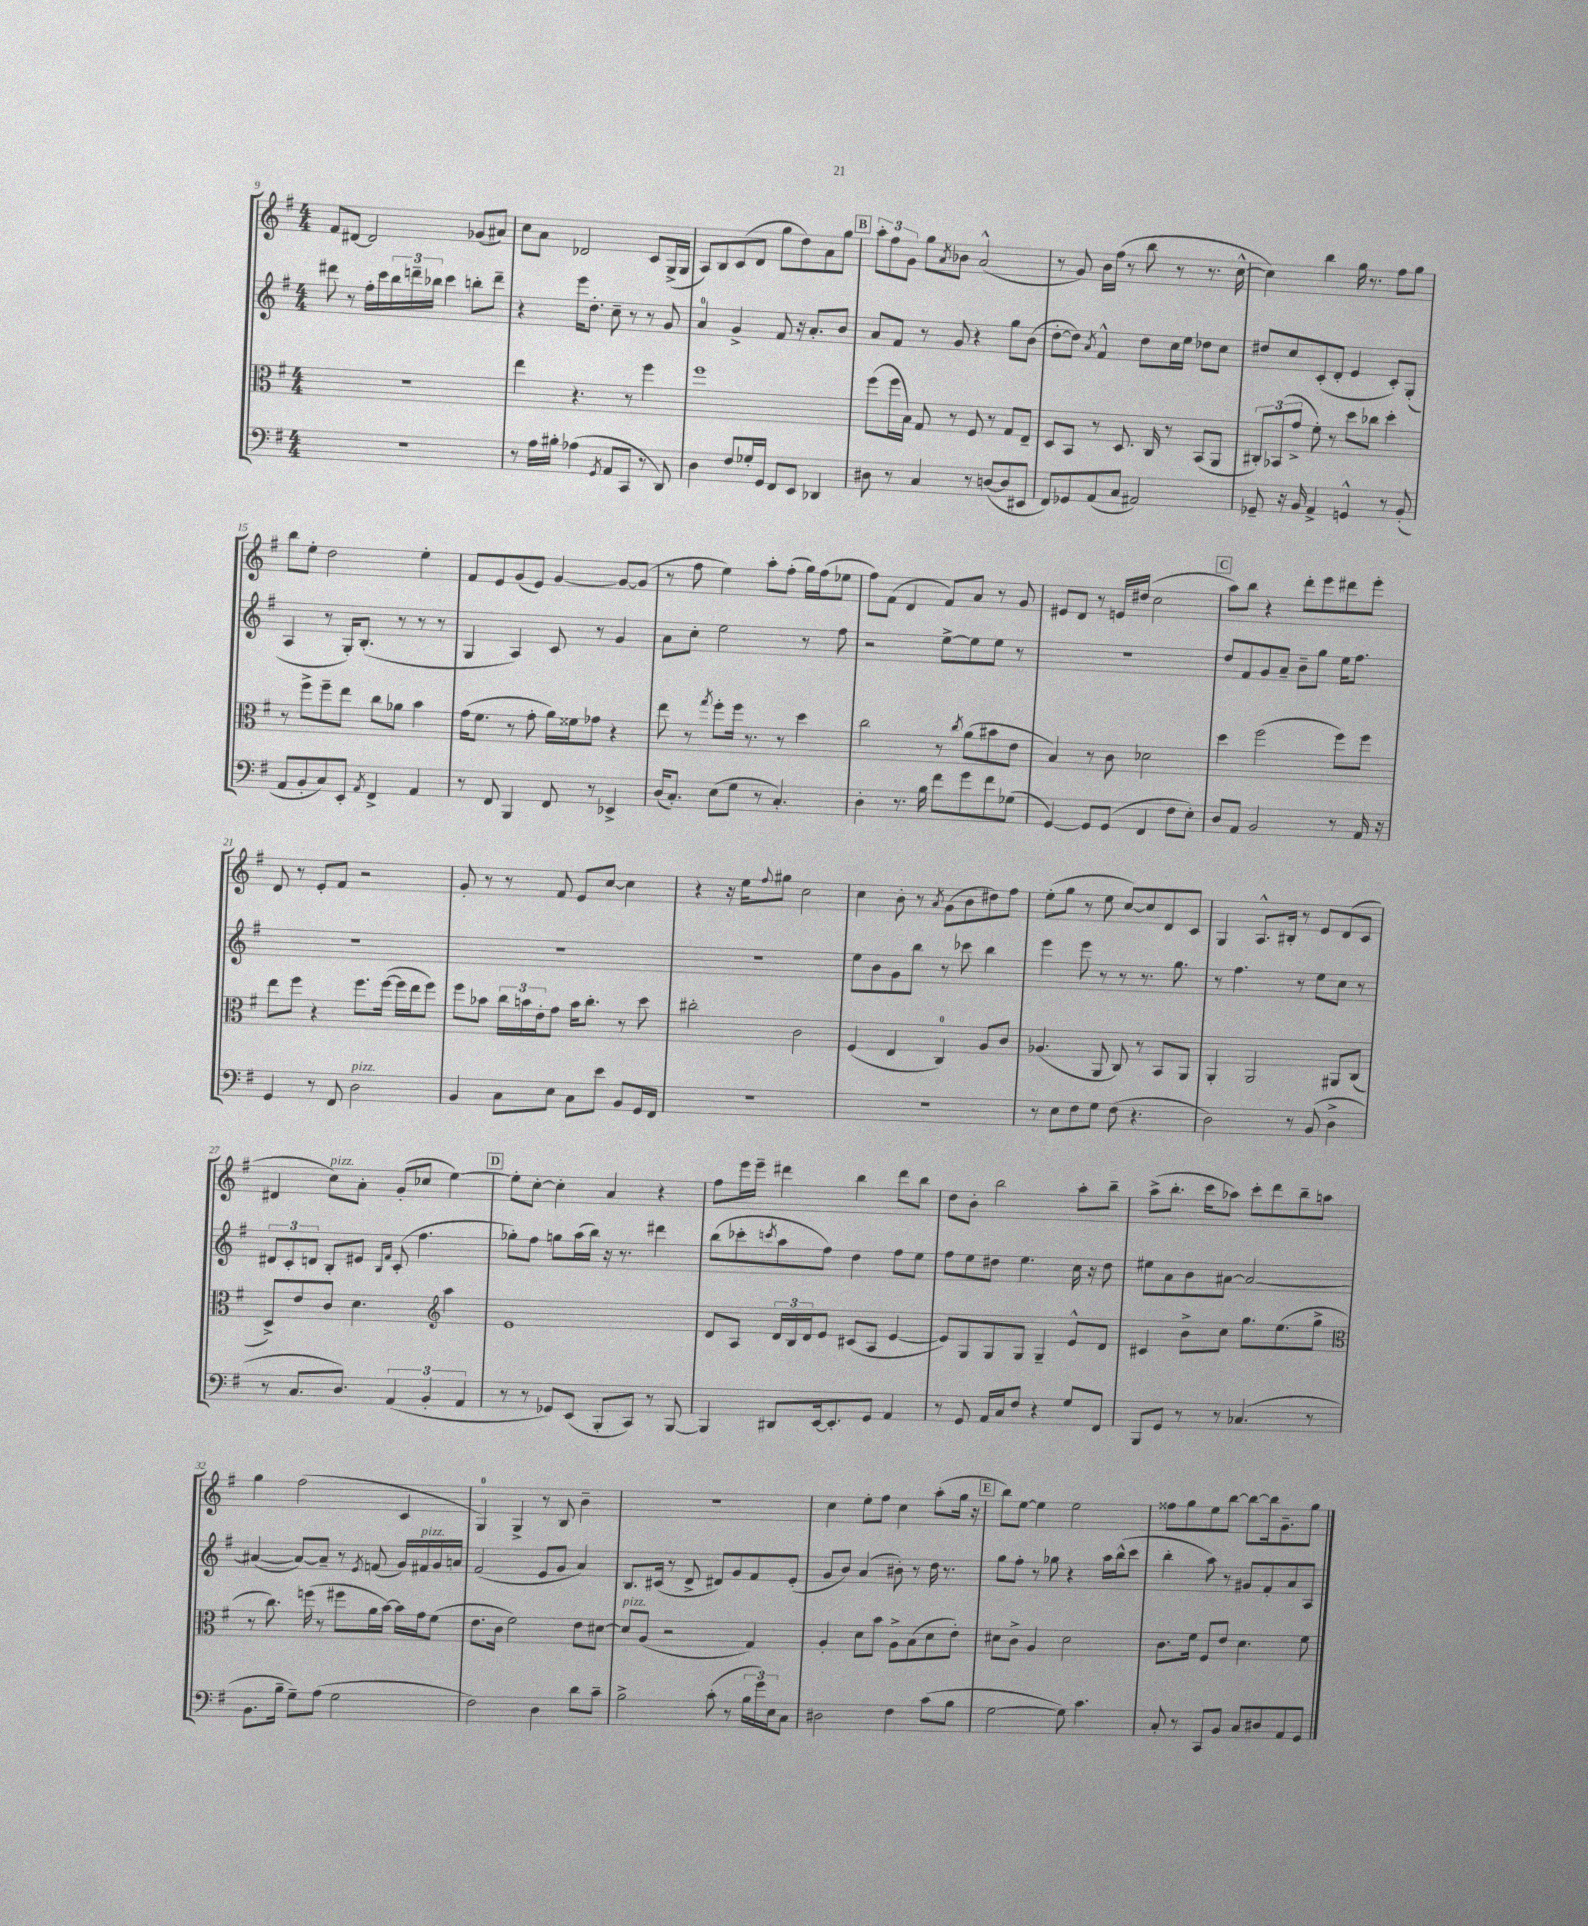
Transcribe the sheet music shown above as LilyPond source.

<<
\new StaffGroup <<
\new Staff = "s0" {
    \clef treble \key g \major \numericTimeSignature \time 4/4
    fis'8 dis'8~ dis'2 ges'8( ais'8) |
    c''8 a'8 des'2 c'8 g16->( g16 |
    a8) b8 c'8( d'8 g''8 d''8) a'8 g''8 |
    \mark \markup { \box "B" } \tuplet 3/2 { a''8-. fis''8 g'8 } g''8 \acciaccatura { a'8 } bes'8 a'2-^( |
    r8 g'8) b'16 fis''16( r8 b''8 r8 r8. c''16~-^ |
    c''4) b''4 g''16 r8. fis''8 g''8 |
    b''8 e''8-. d''2 e''4-. |
    fis'8 e'8 g'8( e'8) g'4~ g'8~ g'8( |
    r8 fis''8 e''4) a''8-. fis''8-.( g''16) fis''16( ees''8 |
    fis''8) fis'8( d'4 fis'8) a'8 r8 g'8 |
    eis'8 d'8 r8 e'16 dis''16( c''2 |
    \mark \markup { \box "C" } a''8) b''8 r4 d'''8-. e'''8 dis'''8 e'''8-. |
    d'8 r8 e'8-. fis'8 r2 |
    g'8-. r8 r8 fis'8 e'8 c''8~ c''4 |
    r4 r16 e''16 \appoggiatura { fis''8 } gis''8 c''2 |
    c''4 b'8-. r8 \acciaccatura { a'8 } g'8( b'8 dis''8) fis''8 |
    e''8-.( g''8 r8 e''8 c''8~) c''8 d'8 c'8 |
    g4 a8.-^ bis16-. r8 e'8 d'8( c'8 |
    dis'4 c''8^\markup { \italic "pizz." }) a'8-. g'8-.( ces''8 e''4~) |
    \mark \markup { \box "D" } e''8-. c''8~-. c''4-. a'4 r4 |
    fis''8 e'''16 e'''16-- dis'''4 b''4 dis'''8 b''8 |
    d''8 b'8-. b''2 a''8-. b''8-- |
    a''8->( b''8.-. c'''16 aes''8) c'''8-. d'''8 b''8-- a''8 |
    g''4 fis''2( c'4 |
    g4-0) g4-> r8 b8 b'4-- |
    R1 |
    c''4 e''8-. fis''8 c''4 a''8-.( g''16 r16 |
    \mark \markup { \box "E" } b''8) e''8~ e''4 e''2 |
    fisis''8 g''8 e''8 b''8~ b''8~ b''16 g'8.-- g''8 \bar "|." |
}
\new Staff = "s1" {
    \clef treble \key g \major \numericTimeSignature \time 4/4
    dis'''8 r8 fis''16-. c'''16 \tuplet 3/2 { b''16 d'''16-- bes''16 } c'''4 b''8-. d'''8-- |
    r4 e'''16 d''8.-. c''8-- r8 r8 g'8 |
    a'4-0 g'4-> fis'8 r16 a'8.-. b'8 |
    \mark \markup { \box "B" } a'8 fis'8 r8 g'8 r4 g''8 b'8( |
    d''8~-. d''8) \acciaccatura { a'8 } fis'4-^ d''8 c''16 e''16 des''8 c''8 |
    dis''8 c''8 c'8-.( d'8-. e'4 c'8-.) g8-.( |
    a4 r8 g16-.) b8.-.( r8 r8 r8 |
    g4 a4) c'8 r8 g'4 |
    a'8 c''8-. e''2 r8 fis''8 |
    r2 e''8~-> e''8 e''8 r8 |
    r1 |
    \mark \markup { \box "C" } d''8 fis'8 g'8 a'8-- b'8-- g''8 e''16 fis''8. |
    R1 |
    R1 |
    R1 |
    e''8 b'8 g'8 b''8 r8 ces'''8 b''4 |
    e'''4 e'''8 r8 r8 r8. g''8. |
    r8 fis''4. r8 e''8 c''8 r8 |
    \tuplet 3/2 { dis'8 c'8-. d'8 } b8-. eis'8 \grace { b16 fis'16 } c'8-.( fis''4. |
    \mark \markup { \box "D" } ges''8-.) fis''8 g''8 a''16( b''16) r16 r8. dis'''4 |
    b''8( ces'''8-. \acciaccatura { c'''8 } a''8 fis''8) d''4 fis''8 e''8 |
    fis''8 e''8 dis''8 e''4. c''16 r16 dis''8 |
    eis''8 a'8 b'8 ais'8~ ais'2~ |
    ais'4~( ais'8~) ais'8-- r8 \acciaccatura { e'8 } f'8( g'16) fis'16^\markup { \italic "pizz." } g'16 a'16 |
    fis'2( e'8 g'8 a'4) |
    b8. cis'16( r8 d'8-> dis'8) g'8 fis'8 e'8-.( |
    g'8 b'8) a'4( bis'8-.) r8 d''16 r8. |
    \mark \markup { \box "E" } g''8 fis''8-. r8 ges''8 r4 a''16 b''16-^( c'''8 |
    b''4-. a''8) r8 gis'8 fis'8-. a'8 a8 \bar "|." |
}
\new Staff = "s2" {
    \clef alto \key g \major \numericTimeSignature \time 4/4
    R1 |
    e''4 r4. r8 fis''4 |
    fis''1 |
    \mark \markup { \box "B" } fis''8( fis''16 b16) g8 r8 fis8 r8 g8 e8-- |
    d8 b,8 r8 d8. c16 r8 b,8( a,8 |
    \tuplet 3/2 { cis8-.) bes,8( g'8-> } fis'8-.) r8 d''8 ces''8 d''4-. |
    r8 fis''8-> fis''8-- e''8 c''8 aes'8 b'4 |
    g'16( fis'8. r8 g'8-. a'16) fisis'16 ges'8 r4 |
    e''8 r8 \acciaccatura { g''8 } fis''8-. fis''16 r8. r8 d''4 |
    c''2 r8 \acciaccatura { c''8 } a'8( bis'8 e'8 |
    b4) r8 c'8 des'2 |
    \mark \markup { \box "C" } d''4 fis''2( fis''8) fis''8 |
    e''8 fis''8 r4 fis''8. fis''16~( fis''16 e''16 fis''8) |
    fis''8 bes'8 \tuplet 3/2 { c''16 b'16 e'16-. } g'8 b'16 c''8.-. r8 d''8 |
    cis''2-. c'2 |
    fis4( e4 c4-0) a8 c'8 |
    aes4.( a,8 c8) r8 b,8 a,8 |
    a,4-. a,2 ais,8 c8( |
    d8->) e'8 c'8 d'4. \clef treble a''4 |
    \mark \markup { \box "D" } e'1 |
    d'8 a8 \tuplet 3/2 { d'16 b16 d'16 } e'8 cis'8( a8 e'4~ |
    e'8) g8 g8 g8 g4-- e'8-^ d'8 |
    cis'4 b'8-> c''8 g''8. e''8.( g''8-> |
    \clef alto r8 c''8.) f''16( r8 fis''8 a'16 b'16~) b'16 g'16 fis'8( |
    e'8. c'16 fis'2) e'8 dis'8~ |
    dis'8^\markup { \italic "pizz." } a8( r2 g4) |
    a4-. d'8 b'8 a8-> b8( d'8 e'8-.) |
    \mark \markup { \box "E" } dis'8 c'8-> a4 dis'2 |
    c'8. fis'16 fis8 e'8 d'4. fis'8 \bar "|." |
}
\new Staff = "s3" {
    \clef bass \key g \major \numericTimeSignature \time 4/4
    R1 |
    r8 a16 bis16-. aes4( \acciaccatura { g,8 } a,8 c,8 r8 d,8) |
    d4 fis8 ges16-. g,16 fis,8 e,8 des,4 |
    \mark \markup { \box "B" } dis8 r8 c4 r8 d8~( d8 eis,8 |
    fis,8) ges,8 a,8( c8 ais,2) |
    ges,8-- r16 b,16 a,4-> g,4-^ r8 b,8-.( |
    a,8 b,8-. c8) e,8-. \acciaccatura { a,8 } fis,4-> a,4 |
    r8 fis,8 b,,4 fis,8 r8 ees,4-> |
    d16( c8.-.) e8( g8 r8 c4.-.) |
    d4-. r8. b16 fis'8 g'8 fis'8 ges8( |
    g,4~) g,8 g,8( fis,4 fis8 e8-.) |
    \mark \markup { \box "C" } d8 a,8 b,2 r8 a,16 r16 |
    g,4 r8 fis,8 d2^\markup { \italic "pizz." } |
    b,4 c8 e8 c8 e'8 b,8 g,16 fis,16 |
    R1 |
    R1 |
    r8 e8 fis8 g8 fis8( r4. |
    d2) r8 b,8( d4-> |
    r8 c8. d8.) \tuplet 3/2 { a,4( b,4-. a,4 } |
    \mark \markup { \box "D" } r8 r8 ges,8) e,8( b,,8-. c,8) r8 b,,8~ |
    b,,4 dis,8 e,16~ e,8.-. g,8 a,4 |
    r8 g,8 a,16 c16 fis8 r4 g8 fis,8 |
    b,,8 g,8 r8 r8 ces4.( r8 |
    b,8. b16-- g8--) a8( g2 |
    fis2) d4 d'8 c'8-- |
    b2-> c'8-.( r8 \tuplet 3/2 { b16 g'16) e16 } c8 |
    dis2 fis4 c'8( b8 |
    \mark \markup { \box "E" } g2~ g8) c'4. |
    c8-. r8 c,8 b,8 c8 dis8 a,8 g,8 \bar "|." |
}
>>
>>
\layout { \context { \Score currentBarNumber = #9 } }
